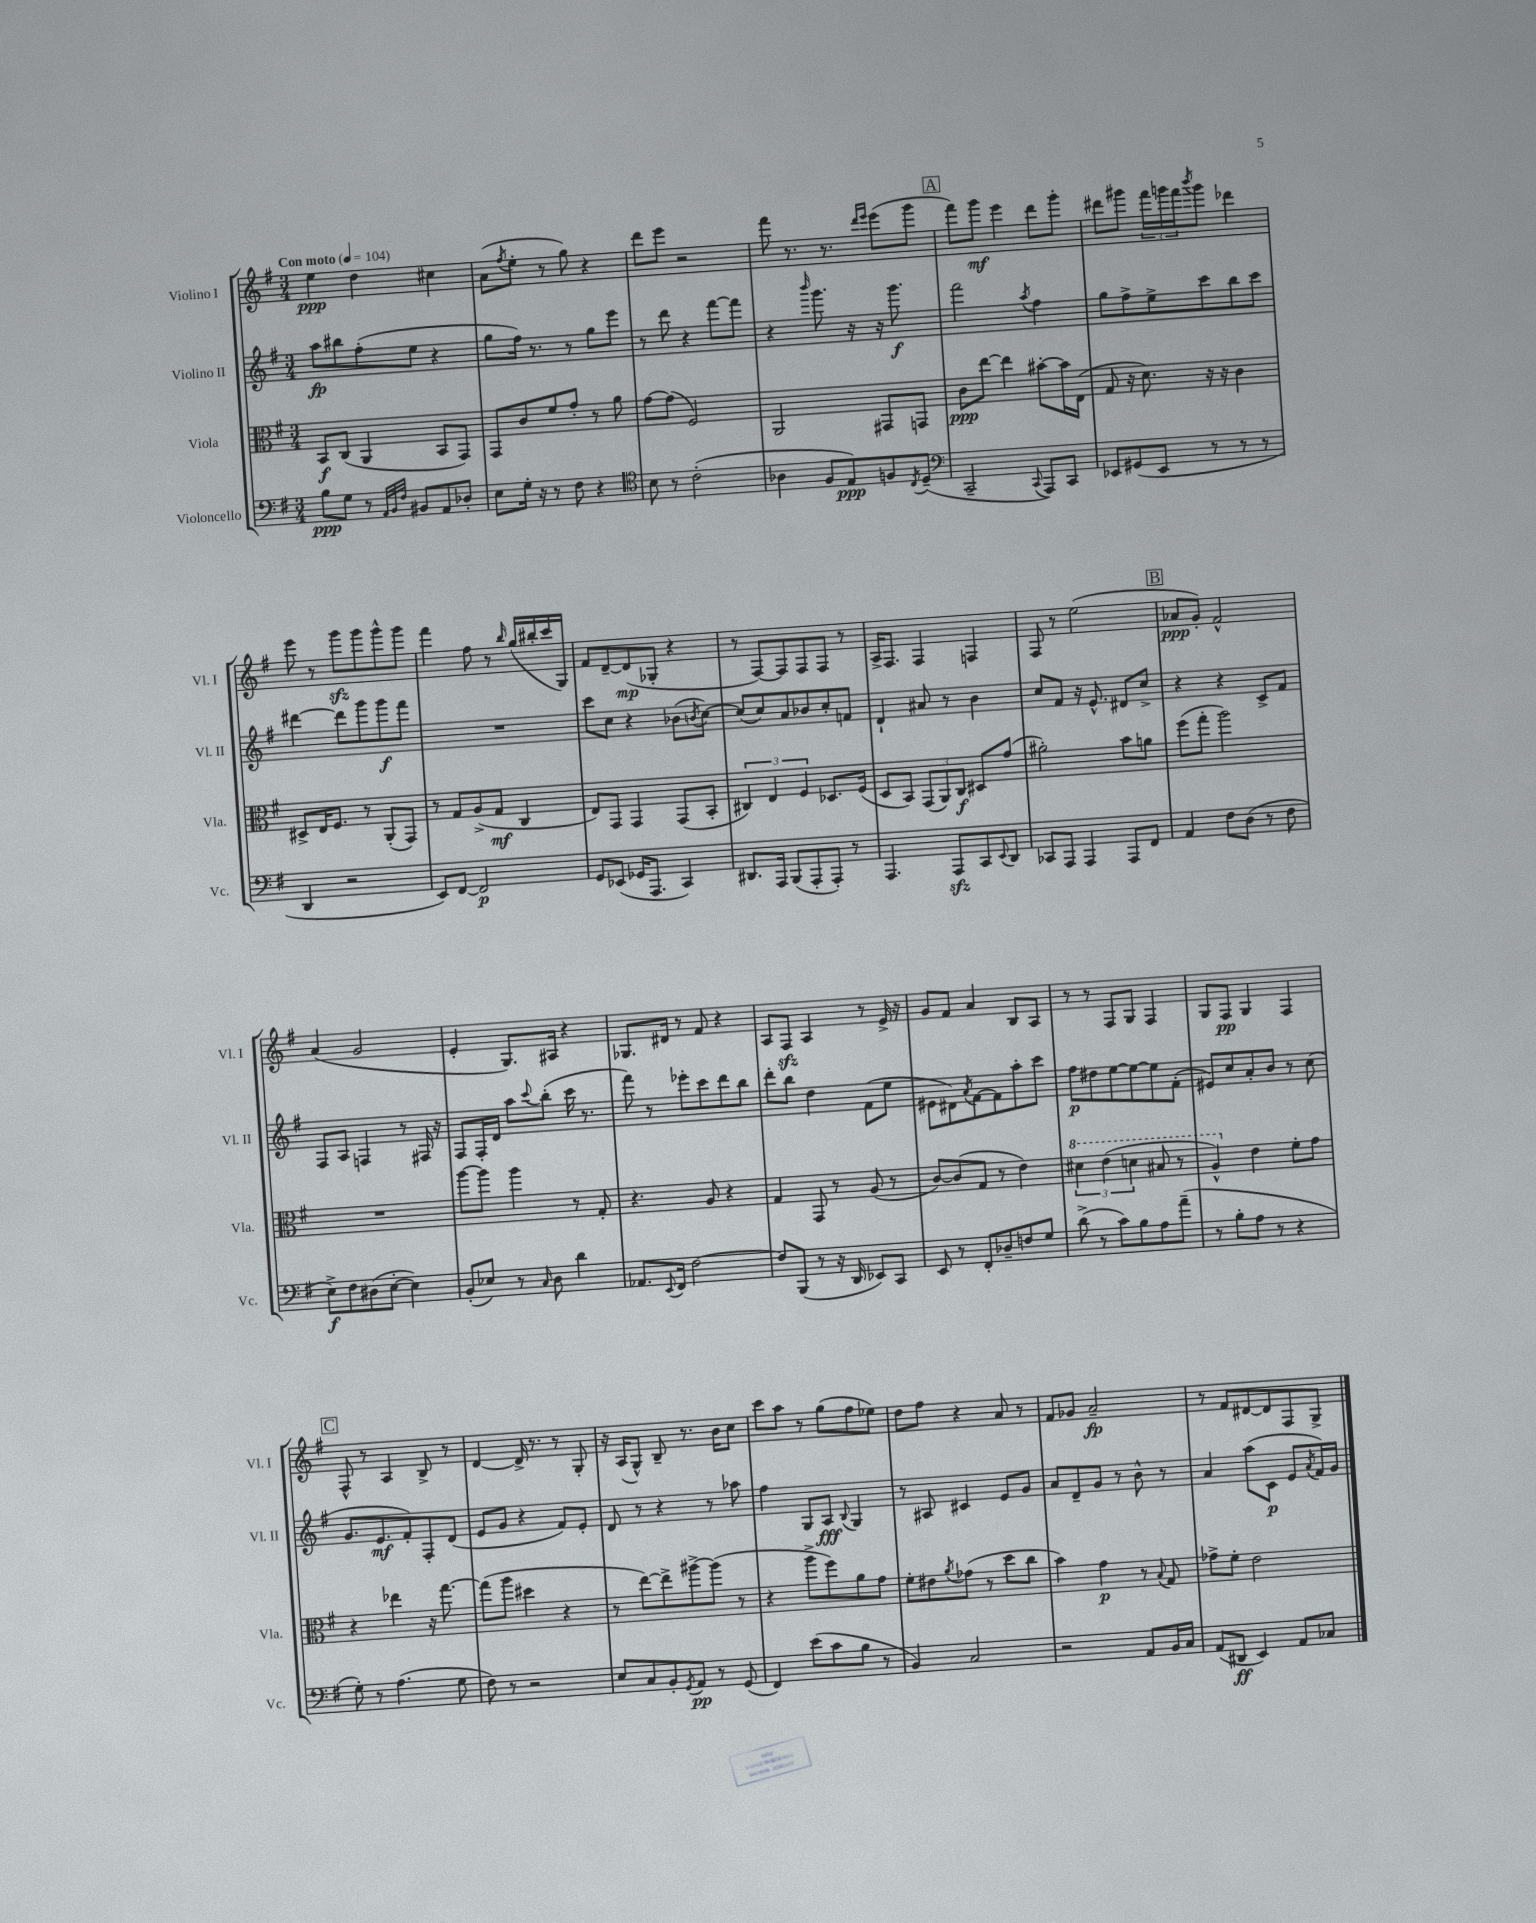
<<
\new StaffGroup <<
\new Staff = "s0" \with { instrumentName = "Violino I" shortInstrumentName = "Vl. I" } {
    \clef treble \key g \major \numericTimeSignature \time 3/4 \tempo "Con moto" 4 = 104
    e''4\ppp d''4 cis''4 |
    a'8( \acciaccatura { fis''8 } e''8-. r8 g''8) r4 |
    d'''8 e'''8 r2 |
    fis'''8 r8. r8. \grace { d'''16 e'''16 } e'''8( g'''8 |
    \mark \markup { \box "A" } fis'''8) g'''8\mf e'''4 d'''8 g'''8-. |
    dis'''8 gis'''8 \tuplet 3/2 { fis'''16 g'''16 fis'''16 } \acciaccatura { b'''8 } g'''8 des'''4 |
    e'''8 r8 g'''8\sfz g'''8 g'''8-^ g'''8 |
    fis'''4 fis''8 r8 \grace { b''16 } g''16( bis''16-. c'''16 g16) |
    fis'8 d'8~-- d'8\mp( ges8-. r4 |
    r8 fis8~) fis8 fis8 fis8 r8 |
    a16-> fis8. fis4 f4 |
    fis8 r8 e''2( |
    \mark \markup { \box "B" } aes'8\ppp g'8-.) fis'2-^ |
    a'4( g'2 |
    e'4-. g8.) ais16 r4 |
    ges8. dis'16 r8 fis'8 r4 |
    a8 fis8\sfz a4 r8 e'16-> r16 |
    g'8 fis'8 a'4 b8 a8 |
    r8 r8 fis8 g8 fis4 |
    g8 fis8\pp g4 fis4 |
    \mark \markup { \box "C" } fis8-^ r8 a4 b8-> r8 |
    d'4~ d'16-> r8. r8 g8-. |
    r16 a16( g8-^) b8-- r8. b'16 c''8 |
    c'''8 a''8 r8 g''8( fis''8 ees''8) |
    d''8 fis''8 r4 a'8 r8 |
    fis'8 ges'8 a'2--\fp |
    r8 fis'8 dis'8~ dis'8 fis8 g8-> \bar "|." |
}
\new Staff = "s1" \with { instrumentName = "Violino II" shortInstrumentName = "Vl. II" } {
    \clef treble \key g \major \numericTimeSignature \time 3/4
    a''8\fp bis''8 fis''8-.( e''8 r4 |
    g''8 fis''16) r8. r8 g''8 e'''8 |
    r8 d'''8 r4 fis'''8~ fis'''8 |
    r4 \grace { b'''16 } g'''8. r16 r16 g'''8.\f |
    \mark \markup { \box "A" } fis'''2 \acciaccatura { a''8 } fis''4 |
    g''8 fis''8-> e''8-> c'''8 b''8 c'''8 |
    dis'''4~ dis'''8 g'''8 g'''8\f fis'''8 |
    R2. |
    c'''8 c''8 r4 bes'8( \acciaccatura { b'8 } c''8~) |
    c''8( c''8) a'8 bes'8 c''8-. f'8 |
    d'4-! ais'8 r8 b'4 |
    c''8 fis'8 r16 e'8.-^ dis'8 c''8-> |
    \mark \markup { \box "B" } r4 r4 c'8-> fis'8 |
    fis8 a8 f4 r8 fis16 r16 |
    fis8 fis16-. d'16 a''8 \appoggiatura { c'''8 } b''8-.( c'''16 r8. |
    fis'''8) r8 ees'''8-. c'''8 d'''8 b''8 |
    d'''8-. b''8 d''4 fis'8( e''8 |
    eis'8 dis'8) \acciaccatura { a'8 } fis'8~ fis'8 a''8-. c'''8 |
    fis''8\p dis''8 e''8~ e''8~ e''8 fis'8-.( |
    eis'8) c''8 a'8-. b'8 r8 c''8( |
    \mark \markup { \box "C" } g'8. e'8.\mf fis'8-.) fis8-. d'8( |
    e'8 g'8 r4 fis'8) e'8-. |
    d'8 r8 r4 r8 aes''8 |
    fis''4 g8 a8\fff \appoggiatura { b8 } g4 |
    r8 ais8 cis'4 e'8 g'8 |
    a'8 d'8-- g'8 r8 b'8-^ r8 |
    a'4 a''8( c'8\p e'8 \acciaccatura { a'8 } fis'16) g'16 \bar "|." |
}
\new Staff = "s2" \with { instrumentName = "Viola" shortInstrumentName = "Vla." } {
    \clef alto \key g \major \numericTimeSignature \time 3/4
    b,8\f c8( a,4 b,8 g,8) |
    g,8 c'8 fis'8 g'8-. r8 a'8 |
    g'8~ g'8( fis2) |
    a,2 gis,8 g,8 |
    \mark \markup { \box "A" } c'8\ppp e''8~ e''4 bis'8~-. bis'16 e16( |
    g8 r16 d'8.) r16 r16 c'4 |
    dis8-> e16 fis8. r8 a,8-.( g,8) |
    r8 g8 a8->( g8\mf c4 |
    e8) g,8 g,4 g,8( b,8-. |
    \tuplet 3/2 { cis4) e4 fis4 } des8. fis16( |
    d8 b,8) \tuplet 3/2 { g,8( a,8) c8\f } dis8 g'8( |
    ais'2-.) b'8 a'8 |
    \mark \markup { \box "B" } fis''8( g''8-. a''2) |
    R2. |
    a''8~ a''8 a''4 r8 g8-. |
    r4. a8 r4 |
    g4 g,8 r8 a8( r8 |
    c'8~) c'8( g8 r8 e'4) |
    \tuplet 3/2 { \ottava #1 dis''4 e''4( d''4 } bis'8 r8 |
    a'4-^) \ottava #0 e'4 fis'8-. g'8 |
    \mark \markup { \box "C" } r4 ees''4 r16 g''8.~ |
    g''8( a''8 dis''4 r4 |
    r8 e''8~) e''8-> ais''8~-> ais''8( r8 |
    r4 a''8-> fis''8) a'8 g'8 |
    fis'8-. eis'8 \acciaccatura { a'8 } ges'8( r8 d''8 c''8 |
    b'4) g'4\p r8 \appoggiatura { b8 } g8 |
    ges'8-> fis'8-. e'2 \bar "|." |
}
\new Staff = "s3" \with { instrumentName = "Violoncello" shortInstrumentName = "Vc." } {
    \clef bass \key g \major \numericTimeSignature \time 3/4
    b8\ppp g8 r8 \grace { a,32 b,32 fis32 } bis,8 a,8 des8-. |
    e8 g16-. r16 r8 fis8 r4 |
    \clef tenor b8 r8 c'2-.( |
    aes4 fis8 e8\ppp) f8 \acciaccatura { c8 } d8--( |
    \mark \markup { \box "A" } \clef bass c,2-- \appoggiatura { c,8 } a,,8) c,8 |
    ees,8 gis,8( ees,8 r8 r8 r8 |
    d,4 r2 |
    e,8) fis,8~ fis,2\p |
    g,8 ees,8( ges,16 a,,8. c,4) |
    dis,8. a,,16 b,,8( a,,8-. a,,8-.) r8 |
    a,,4. a,,8\sfz c,8 \appoggiatura { e,8 } d,8 |
    ces,8 a,,8 a,,4 a,,8 fis,8 |
    \mark \markup { \box "B" } a,4 fis8 d8( r8 fis8 |
    e8->\f) fis8 dis8( e8~-. e4) |
    b,8-.( ees8) r8 \grace { c16 } d8 d'4 |
    aes,8. \appoggiatura { e,8 } fis,16 fis2~ |
    fis8 b,,8( r8 r16 d,16 ees,8) c,8 |
    e,8 r8 fis,8-. des8-- f8 g8 |
    d'8->( r8 c'8) b8 a8 a'8--( |
    r8 b8-. a8 r8 r4 |
    \mark \markup { \box "C" } g8-.) r8 a4.( g8 |
    fis8) r8 r2 |
    e8 c8 b,8-. \acciaccatura { g,8 } a,8\pp r8 g,8( |
    fis,4) e'8( c'8 b8 r8 |
    b,4) c2 |
    r2 a,8 b,16 c16 |
    a,8( dis,8\ff e,4) a,8 ces8 \bar "|." |
}
>>
>>
\layout { \context { \Score \remove "Bar_number_engraver" } }
